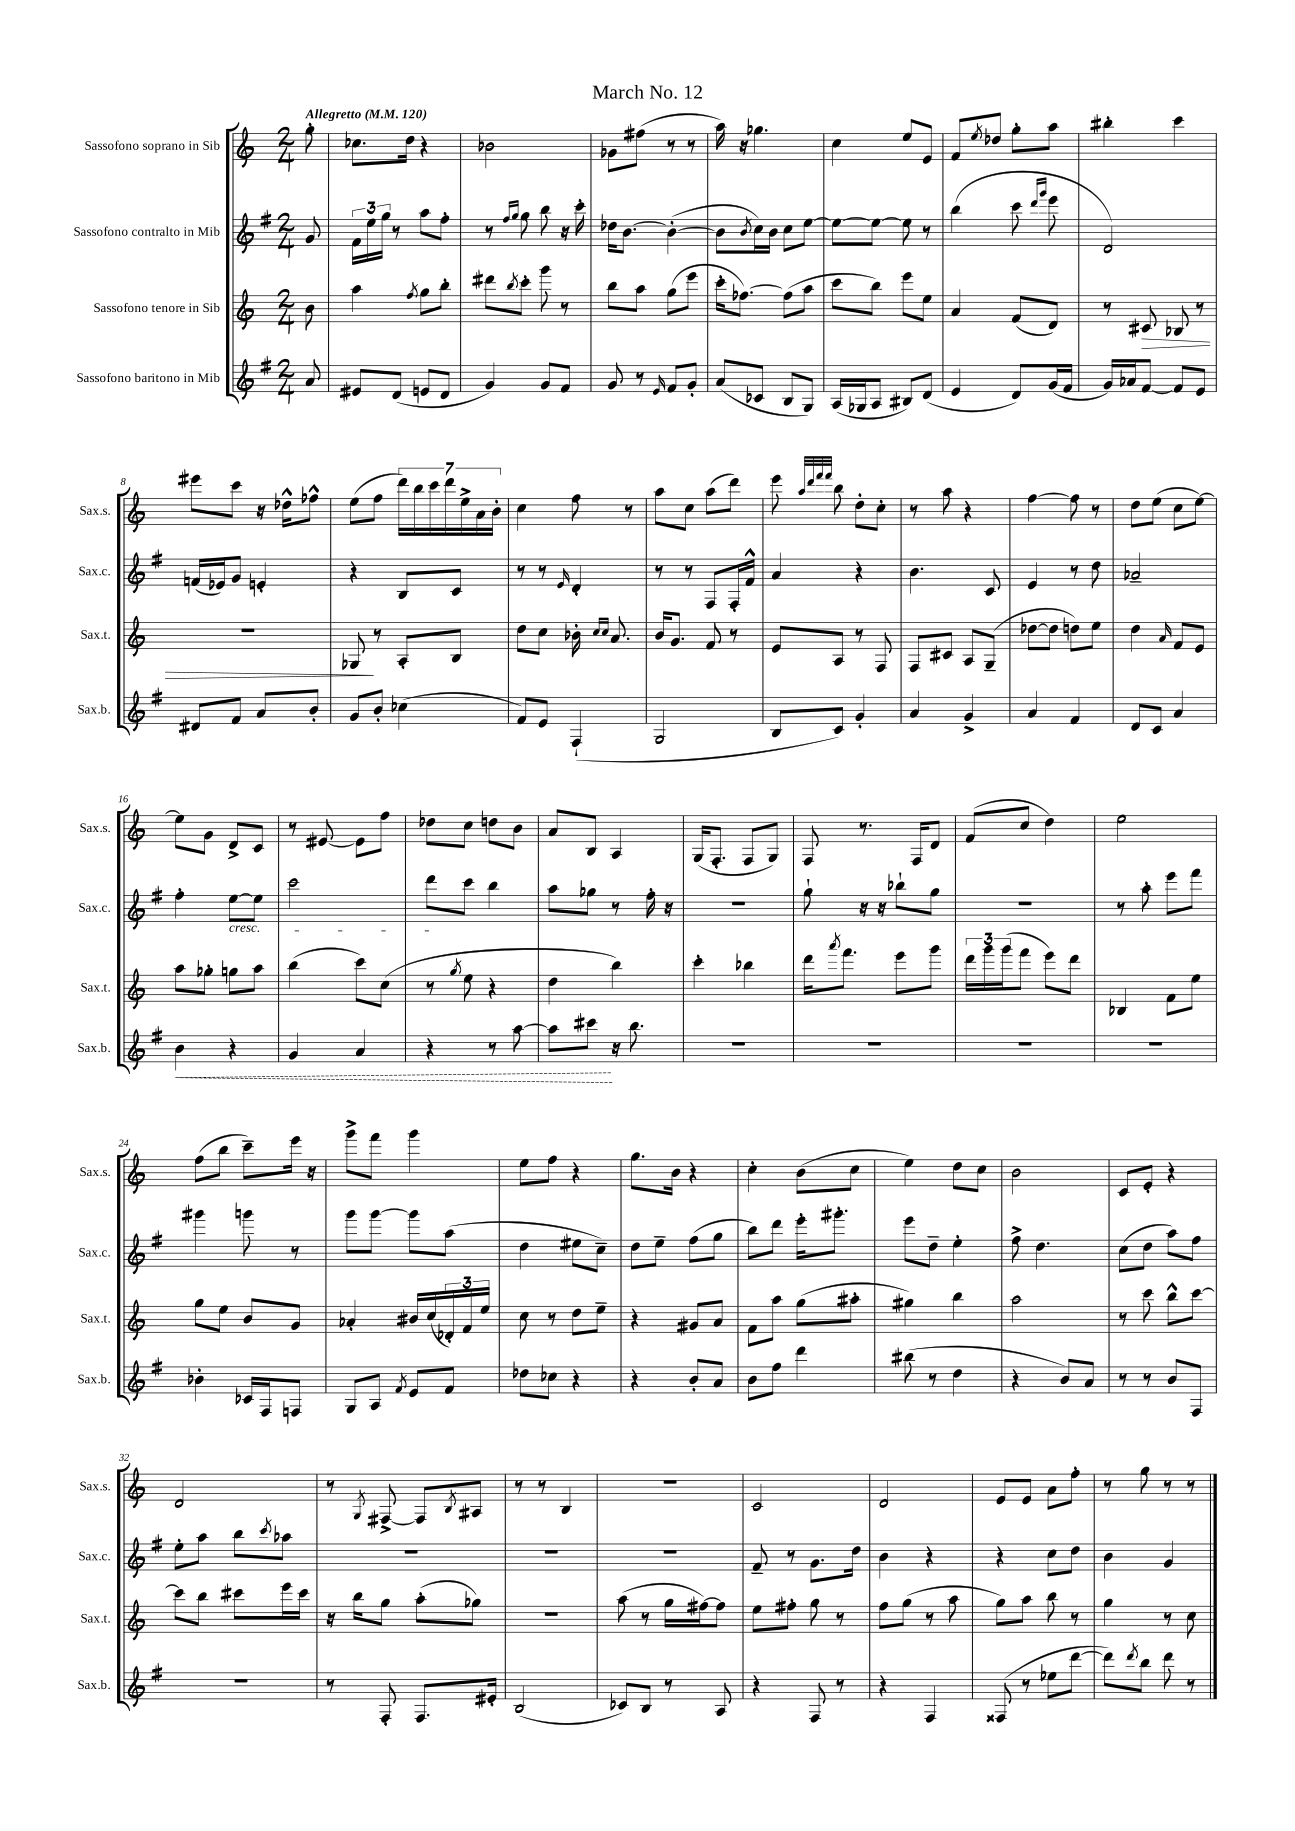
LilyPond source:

\header { title = "March No. 12" }
<<
\new StaffGroup <<
\new Staff = "s0" \with { instrumentName = "Sassofono soprano in Sib" shortInstrumentName = "Sax.s." } {
    \clef treble \key c \major \numericTimeSignature \time 2/4 \partial 8 \tempo "Allegretto" 4 = 120
    g''8-. |
    ces''8. d''16 r4 |
    bes'2 |
    ges'8 fis''8( r8 r8 |
    a''16) r16 ges''4. |
    c''4 e''8 e'8 |
    f'8 \acciaccatura { e''8 } des''8 g''8-. a''8 |
    bis''4-. c'''4 |
    eis'''8 c'''8 r16 des''16-^ fes''8-^ |
    e''8( f''8 \tuplet 7/4 { d'''16) b''16 c'''16 d'''16 e''16-> a'16 b'16-. } |
    c''4 f''8 r8 |
    a''8 c''8 a''8( d'''8) |
    e'''8 \grace { a''32 d'''32 f'''32 f'''32 } b''8 d''8-. c''8-. |
    r8 a''8 r4 |
    f''4~ f''8 r8 |
    d''8 e''8( c''8 e''8~) |
    e''8 g'8 d'8-> c'8 |
    r8 eis'8~ eis'8 f''8 |
    des''8 c''8 d''8 b'8 |
    a'8 b8 a4 |
    g16( f8.-. f8 g8) |
    f8 r8. f16 d'8 |
    f'8( c''8 d''4) |
    e''2 |
    f''8( b''8 c'''8--) e'''16 r16 |
    g'''8-> f'''8 g'''4 |
    e''8 f''8 r4 |
    g''8. b'16 r4 |
    c''4-. b'8( c''8 |
    e''4) d''8 c''8 |
    b'2 |
    c'8 e'8-. r4 |
    d'2 |
    r8 \acciaccatura { g8 } fis8~-> fis8 \acciaccatura { b8 } ais8 |
    r8 r8 b4 |
    R2 |
    c'2 |
    d'2 |
    e'8 e'8 a'8 f''8-. |
    r8 g''8 r8 r8 \bar "|." |
}
\new Staff = "s1" \with { instrumentName = "Sassofono contralto in Mib" shortInstrumentName = "Sax.c." } {
    \clef treble \key g \major \numericTimeSignature \time 2/4 \partial 8
    g'8 |
    \tuplet 3/2 { fis'16 e''16 g''16 } r8 a''8 fis''8-. |
    r8 \grace { fis''16 g''16 } g''8 b''8 r16 c'''16-. |
    des''16 b'8.~ b'4~-.( |
    b'8 \acciaccatura { b'8 } c''16) b'16 c''8 e''8~ |
    e''8~ e''8~ e''8 r8 |
    b''4( c'''8 \grace { d'''16 g'''16 } e'''8 |
    d'2) |
    f'16( ees'16) g'8 e'4-. |
    r4 b8 c'8 |
    r8 r8 \grace { e'16 } d'4-. |
    r8 r8 fis8 fis16-. fis'16-^ |
    a'4 r4 |
    b'4. c'8 |
    e'4 r8 d''8 |
    aes'2-- |
    fis''4-. e''8~\cresc e''8 |
    c'''2 |
    d'''8\! c'''8 b''4 |
    a''8 ges''8 r8 fis''16-. r16 |
    r2 |
    g''8-! r16 r16 bes''8-! g''8 |
    R2 |
    r8 a''8-. e'''8 fis'''8 |
    gis'''4 g'''8 r8 |
    g'''8 g'''8~ g'''8 a''8( |
    d''4 eis''8 c''8--) |
    d''8 e''8-- fis''8( g''8 |
    b''8) d'''8 e'''16-. gis'''8.-. |
    e'''8 d''8-- e''4-. |
    fis''8-> d''4. |
    c''8( d''8 a''8) fis''8 |
    e''8-. a''8 b''8 \acciaccatura { c'''8 } aes''8 |
    R2 |
    R2 |
    R2 |
    fis'8-- r8 g'8. d''16 |
    b'4 r4 |
    r4 c''8 d''8 |
    b'4 g'4 \bar "|." |
}
\new Staff = "s2" \with { instrumentName = "Sassofono tenore in Sib" shortInstrumentName = "Sax.t." } {
    \clef treble \key c \major \numericTimeSignature \time 2/4 \partial 8
    b'8 |
    a''4 \acciaccatura { f''8 } g''8 b''8-. |
    dis'''8 \acciaccatura { b''8 } c'''8-. g'''8 r8 |
    b''8 a''8 g''8( e'''8 |
    c'''16-. fes''8.~) fes''8( a''8 |
    c'''8 b''8) e'''8 e''8 |
    a'4 f'8( d'8) |
    r8 cis'8\> bes8 r8 |
    r2 |
    ges8\! r8 a8-. b8 |
    d''8 c''8 bes'16-. \grace { c''16 c''16 } a'8. |
    b'16 g'8. f'8 r8 |
    e'8 a8 r8 f8 |
    f8 cis'8 a8 g8--( |
    des''8~ des''8 d''8) e''8 |
    d''4 \grace { a'16 } f'8 e'8 |
    a''8 ges''8-. g''8 a''8 |
    b''4( c'''8) c''8( |
    r8 \acciaccatura { g''8 } e''8 r4 |
    d''4 b''4) |
    c'''4-. bes''4 |
    d'''16 \acciaccatura { a'''8 } f'''8. e'''8 g'''8 |
    \tuplet 3/2 { d'''16 g'''16 g'''16( } f'''8 e'''8) d'''8 |
    bes4 f'8 e''8 |
    g''8 e''8 b'8 g'8 |
    aes'4-. bis'16 c''16( \tuplet 3/2 { des'16-.) f'16 e''16 } |
    c''8 r8 d''8 e''8-- |
    r4 gis'8 a'8 |
    f'8 a''8 g''8( ais''8-. |
    gis''4) b''4 |
    a''2 |
    r8 c'''8 b''8-^ c'''8~ |
    c'''8 b''8 cis'''8 e'''16 cis'''16 |
    r16 b''16 g''8 a''8-.( ges''8) |
    R2 |
    a''8( r8 g''16 fis''16~) fis''8 |
    e''8 fis''8-. g''8 r8 |
    f''8 g''8( r8 a''8 |
    g''8) a''8 b''8 r8 |
    g''4 r8 c''8 \bar "|." |
}
\new Staff = "s3" \with { instrumentName = "Sassofono baritono in Mib" shortInstrumentName = "Sax.b." } {
    \clef treble \key g \major \numericTimeSignature \time 2/4 \partial 8
    a'8 |
    eis'8 d'8( e'8 d'8 |
    g'4) g'8 fis'8 |
    g'8 r8 \grace { e'16 } fis'8 g'8-. |
    a'8( ces'8 b8 g8) |
    a16( ges16 a8 bis8) d'8( |
    e'4 d'8) g'16( fis'16 |
    g'16) aes'16 fis'8~ fis'8 e'8 |
    dis'8 fis'8 a'8 b'8-. |
    g'8 b'8-. ces''4( |
    fis'8) e'8 fis4-!( |
    g2 |
    b8 c'8) g'4-. |
    a'4 g'4-> |
    a'4 fis'4 |
    d'8 c'8 a'4 |
    \once \override Hairpin.style = #'dashed-line b'4\< r4 |
    g'4 a'4 |
    r4 r8 a''8~ |
    a''8 cis'''8\! r16 b''8. |
    R2 |
    R2 |
    R2 |
    R2 |
    bes'4-. ces'16 fis16 f8 |
    g8 a8 \acciaccatura { fis'8 } e'8 fis'8 |
    des''8 ces''8 r4 |
    r4 b'8-. a'8 |
    b'8 fis''8 d'''4 |
    bis''8( r8 d''4 |
    r4 b'8) a'8 |
    r8 r8 b'8 fis8 |
    r2 |
    r8 fis8-. fis8. eis'16-. |
    b2( |
    ces'8) b8 r8 a8 |
    r4 fis8 r8 |
    r4 fis4 |
    fisis8( r8 ees''8 d'''8~ |
    d'''8) \acciaccatura { d'''8 } b''8 d'''8 r8 \bar "|." |
}
>>
>>
